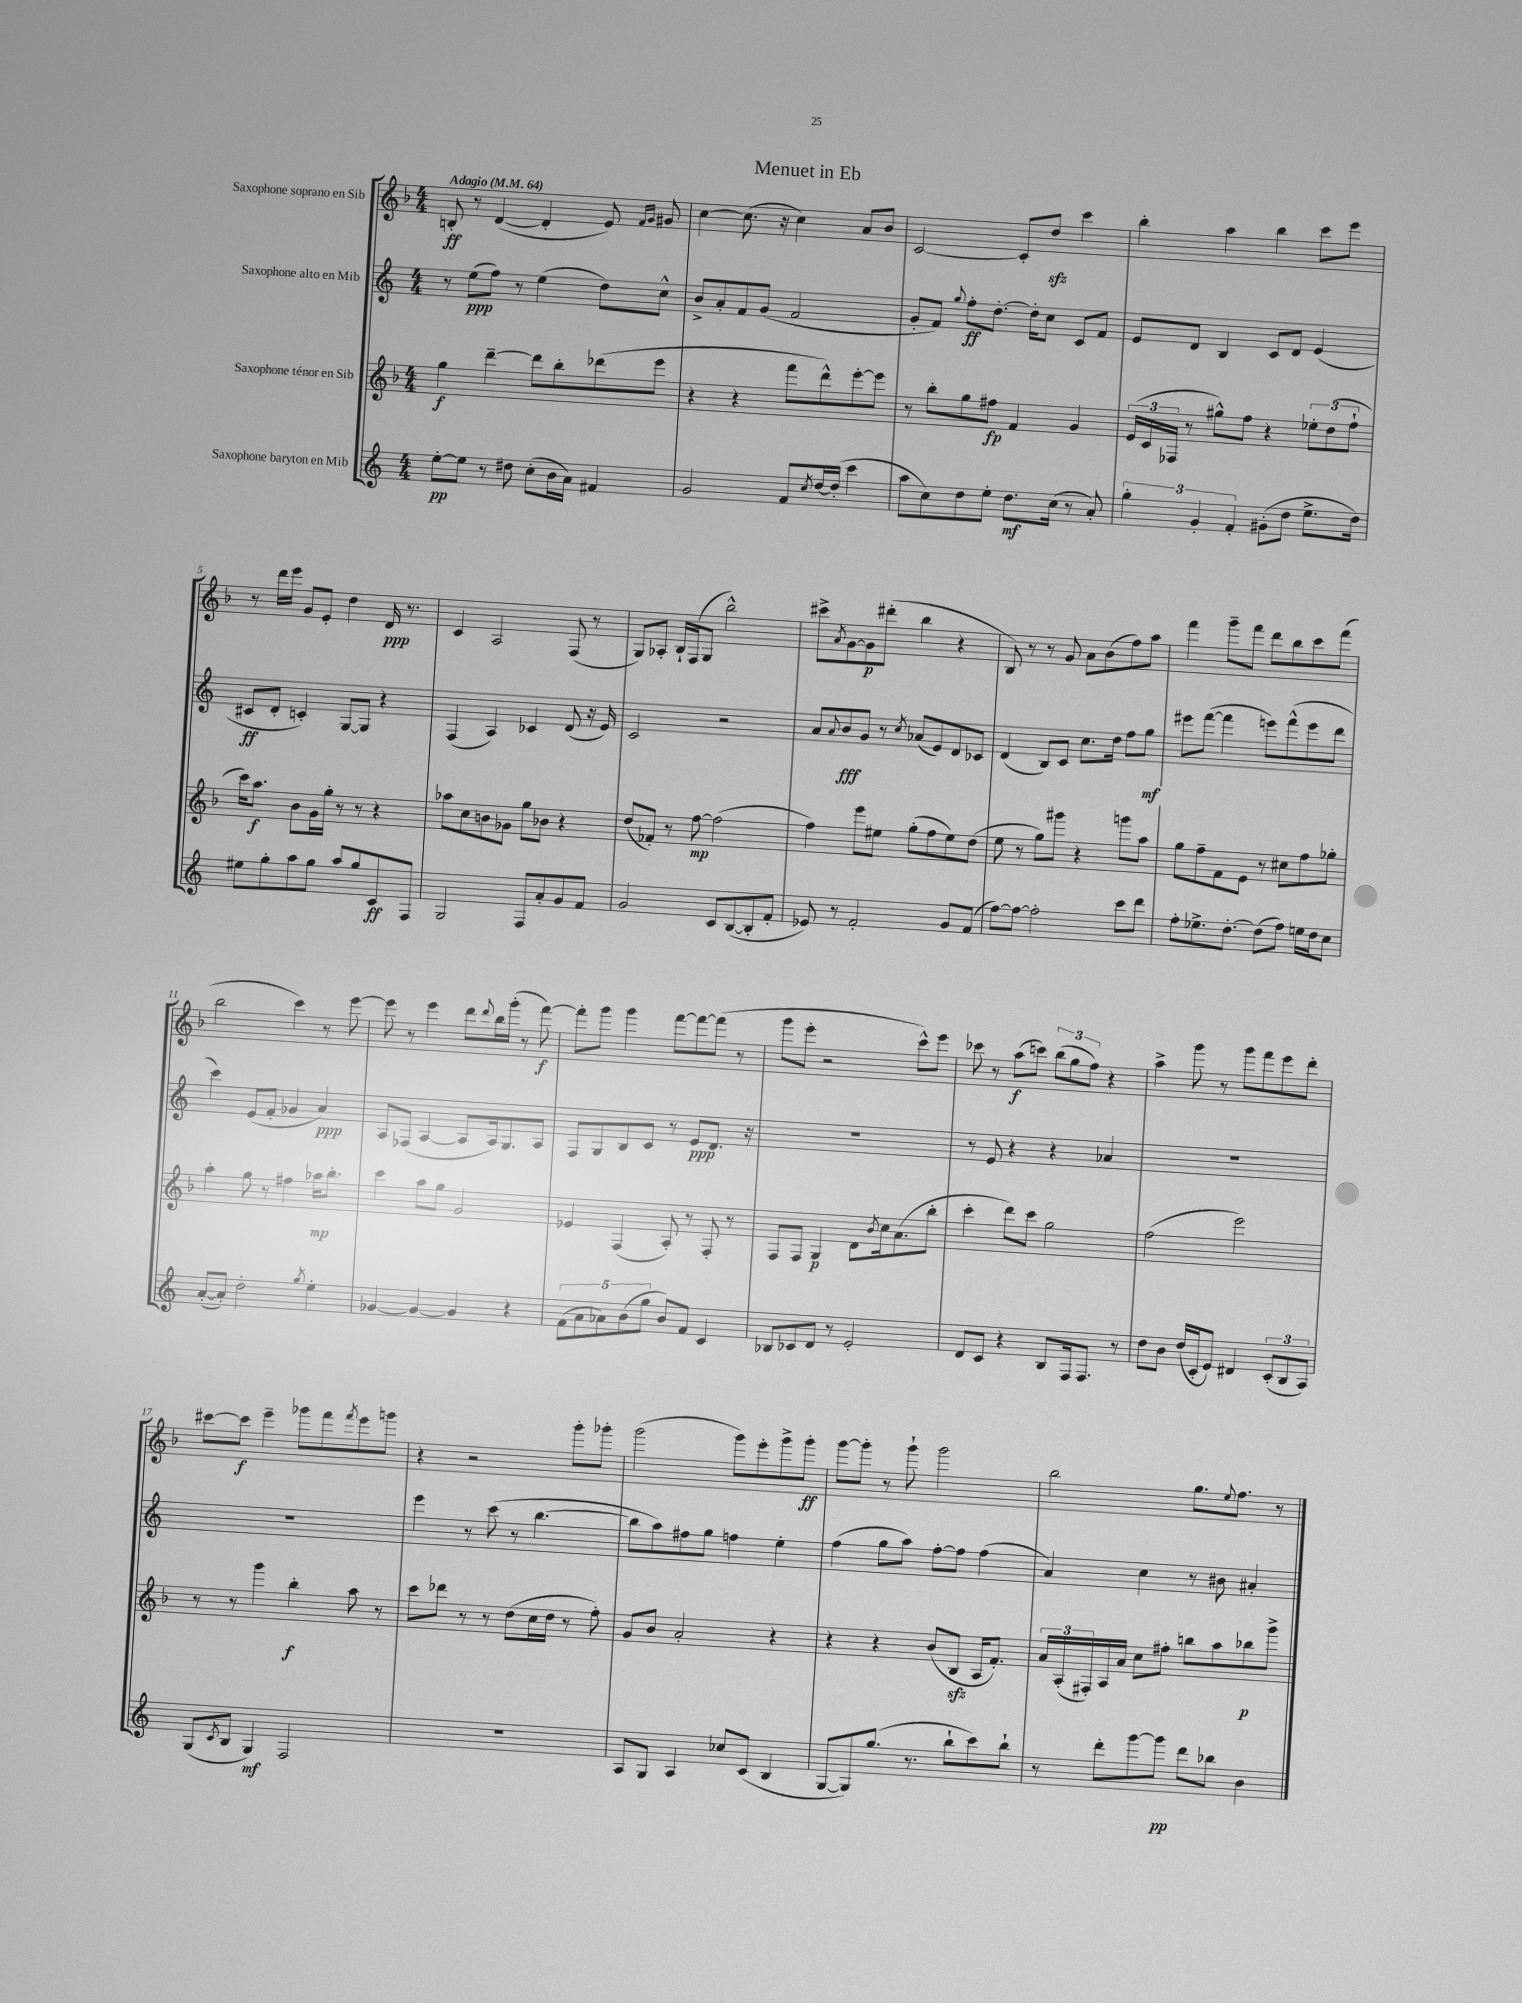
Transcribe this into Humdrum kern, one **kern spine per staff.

**kern	**kern	**kern	**kern
*staff4	*staff3	*staff2	*staff1
*clefG2	*clefG2	*clefG2	*clefG2
*k[]	*k[b-]	*k[]	*k[b-]
*M4/4	*M4/4	*M4/4	*M4/4
*MM64	*MM64	*MM64	*MM64
[8ee'	4gg	8r	8B'
8ee]	.	(8ee	8r
8r	[4ddd~	8ff)	([4d
8dd#	.	8r	.
(8cc'	8ddd]	(4ee	4d']
16b	8bb-'	.	.
16a)	.	.	.
4f#	(8ddd-	8dd)	8e)
.	.	.	16qqf
.	.	.	16qqg
.	8eee	8cc^^	8g#
=	=	=	=
2g	4r	8b^	[4cc
.	.	8a'	.
.	4r	8f	(8.cc]
.	.	(8g	.
.	.	.	16r
8f	8fff	2f	4cc)
8qcc	.	.	.
[16dd	8ddd^^)	.	.
(16dd']	.	.	.
4ccc	[8eee'	.	8a
.	8eee]	.	8b-
=	=	=	=
8aa	8r	8g'	[2c
8cc)	8bb-'	8f)	.
.	.	8qqgg	.
8dd	8gg	8ff'	.
8ee'	8ff#	[8.dd'	.
8.dd	4f	.	8c']
.	.	16dd']	.
.	.	8cc	8dd
(16cc	.	.	.
8r	4g	8c	4ccc
8a')	.	8f	.
=	=	=	=
6gg'	(24e	8e	4bb-'
.	24c	.	.
.	24F-	.	.
.	8r	8d	.
6g'	.	.	.
.	8gg#^^)	4B	4aa
6f'	.	.	.
.	8ff	.	.
(8g#'	4r	8c	4bb-
8dd	.	8d	.
8.ee^	12ee-'	(4e	8ccc
.	(12dd	.	.
.	.	.	8eee
.	12ff`	.	.
16dd)	.	.	.
=	=	=	=
8ee#	16ccc)	8c#	8r
.	8.aa	.	.
8gg'	.	8d'	16ddd
.	.	.	16eee
8aa	8b-	4c')	8g
8gg	16g	.	8e'
.	16gg'	.	.
8aa	8r	[8G	4dd
8gg	8r	8G]	.
8c	4r	4r	16d
.	.	.	8.r
8F	.	.	.
=	=	=	=
2G	8aa-	(4F	4c
.	8cc	.	.
.	8b	4A)	2A
.	8g-	.	.
8F	8gg	4c-	.
8a'	8b-	.	.
8g	4r	(8d	(8F
8f	.	16r	8r
.	.	16e)	.
=	=	=	=
2g	(8dd	2c	8G)
.	8f-')	.	8A-'
.	8r	.	16B-`
.	.	.	(16F
.	[8ff	.	8G
8c	(2ff]	2r	2bb-^^)
([8B	.	.	.
8B']	.	.	.
8f'	.	.	.
=	=	=	=
8e-)	4ff)	8a	8ccc#^
.	.	8qqa	8qa
8r	.	8b	[8g
2f'	8eee	8g	8g]
.	8ee#	8r	(8ddd#'
.	.	8qcc	.
.	(8gg'	(8a-	4bb-
.	8ff	8e)	.
8g	8ee#)	8d	4r
(8f	(8dd	8c-	.
=	=	=	=
[8ff)	8ee	(4d	8B-)
8ff_	8r	.	8r
2ff']	8gg)	8B)	8r
.	8ggg#	8c	8g
.	4r	8.cc	8a
.	.	.	(8b-
.	.	16dd	.
8ccc	8ggg	8ff	8ff)
8ddd	8aa	8gg	8aa
=	=	=	=
8ff'	8gg	8eee#	4fff
8.ee-^	8ff~	([8fff	.
.	8f	4fff]	8ggg~
[8.dd'	.	.	.
.	8e	.	8fff
(8dd]	8r	8eee)	8ddd
8ff)	8cc#	(8fff^^	8bb-
16ee	8ff	8eee	8ccc
16dd	.	.	.
8cc	8gg-'	8ddd	(8fff
=	=	=	=
([8a'	4aa'	4ccc)	2bb-
8a'])	.	.	.
2dd'	8gg	(8e	.
.	8r	8f'	.
.	4ff#	4g-	4ccc)
8qgg	.	.	.
4ee'	16aa-	4a)	8r
.	8.bb-'	.	.
.	.	.	[8eee
=	=	=	=
[4g-	4ccc	8A	8eee]
.	.	(8F-	8r
4g-_	8aa	[4A	4eee
.	8gg	.	.
4g-]	2g	8A]	8ddd
.	.	.	8qqddd
.	.	16A)	16bb-
.	.	8.G	(16ggg'
4r	.	.	8r
.	.	8A	[8fff)
=	=	=	=
(10f	4e-	8F	8fff']
10a	.	.	.
.	.	8G	8ggg
10a-)	.	.	.
.	(4F	8B	4ggg
(10b	.	.	.
.	.	8c	.
10gg	.	.	.
8b)	8A')	8r	[8fff
8f	8r	8e	8fff_
4c	8F'	8.d	(8fff]
.	8r	.	8r
.	.	16r	.
=	=	=	=
8B-	8F	1r	8ggg
8c-	8F	.	8eee'
8d	4G	.	2r
8r	.	.	.
2e'	8d	.	.
.	8qb-	.	.
.	16cc	.	.
.	(8.a	.	.
.	.	.	8ccc^^)
.	8bb-'	.	8eee
=	=	=	=
8d	4ccc'	8r	8ccc-
8c	.	8e	8r
4r	8ddd)	4r	(8aa
.	8ccc	.	8ccc)
8B	2gg	4r	(12bb-
.	.	.	12gg
16F	.	.	.
.	.	.	12ff)
8.F	.	.	.
.	.	4a-	4r
8r	.	.	.
=	=	=	=
8dd	(2ff	1r	4aa^
8b	.	.	.
(16dd	.	.	8ggg
16c'	.	.	.
8e)	.	.	8r
4d#	2eee)	.	8ggg
.	.	.	8fff
(12c'	.	.	8eee
12B	.	.	.
.	.	.	8ddd'
12A)	.	.	.
=	=	=	=
(8G	8r	1r	[8ccc#
8qc	.	.	.
8B	8r	.	8ccc#]
4G)	4ggg	.	4eee~
2F	4bb-'	.	8ggg-
.	.	.	8fff
.	.	.	8qfff
.	8aa	.	8eee
.	8r	.	8ggg
=	=	=	=
1r	8ccc	4eee	4r
.	8ddd-	.	.
.	8r	8r	2r
.	8r	(8ccc	.
.	(8dd	8r	.
.	16cc	[4.bb	.
.	16dd	.	.
.	8r	.	8ggg'
.	8ff')	.	8ggg-'
=	=	=	=
8A	8g	8bb]	(2ggg
8G	8b-	8aa)	.
4A	2a'	8ff#	.
.	.	8gg	.
8cc-	.	4ff	8ggg)
(8c	.	.	8eee'
4B	4r	4ee'	8ggg^
.	.	.	8ggg'
=	=	=	=
[8G	4r	(4ff	[8ggg
8G])	.	.	8ggg']
(8.gg	4r	8gg	8r
.	.	8aa)	8ggg`
8.r	.	.	.
.	(8b-	[8ff'	2ggg
8bb`	8B-	8ff]	.
8ccc)	16A	(4ff	.
.	8.f')	.	.
8bb`	.	.	.
=	=	=	=
8r	24a	4a)	2bb-
.	(24A'	.	.
.	24F#')	.	.
8ddd'	16A	.	.
.	16a	.	.
[8ggg	8cc	4cc	.
8ggg]	8ff#'	.	.
8ddd	8bb	8r	8.gg
8bb-	8aa	8b#	.
.	.	.	8qqee
.	.	.	8.ff
4b	8bb-	4a#'	.
.	8ggg^	.	8r
==	==	==	==
*-	*-	*-	*-
